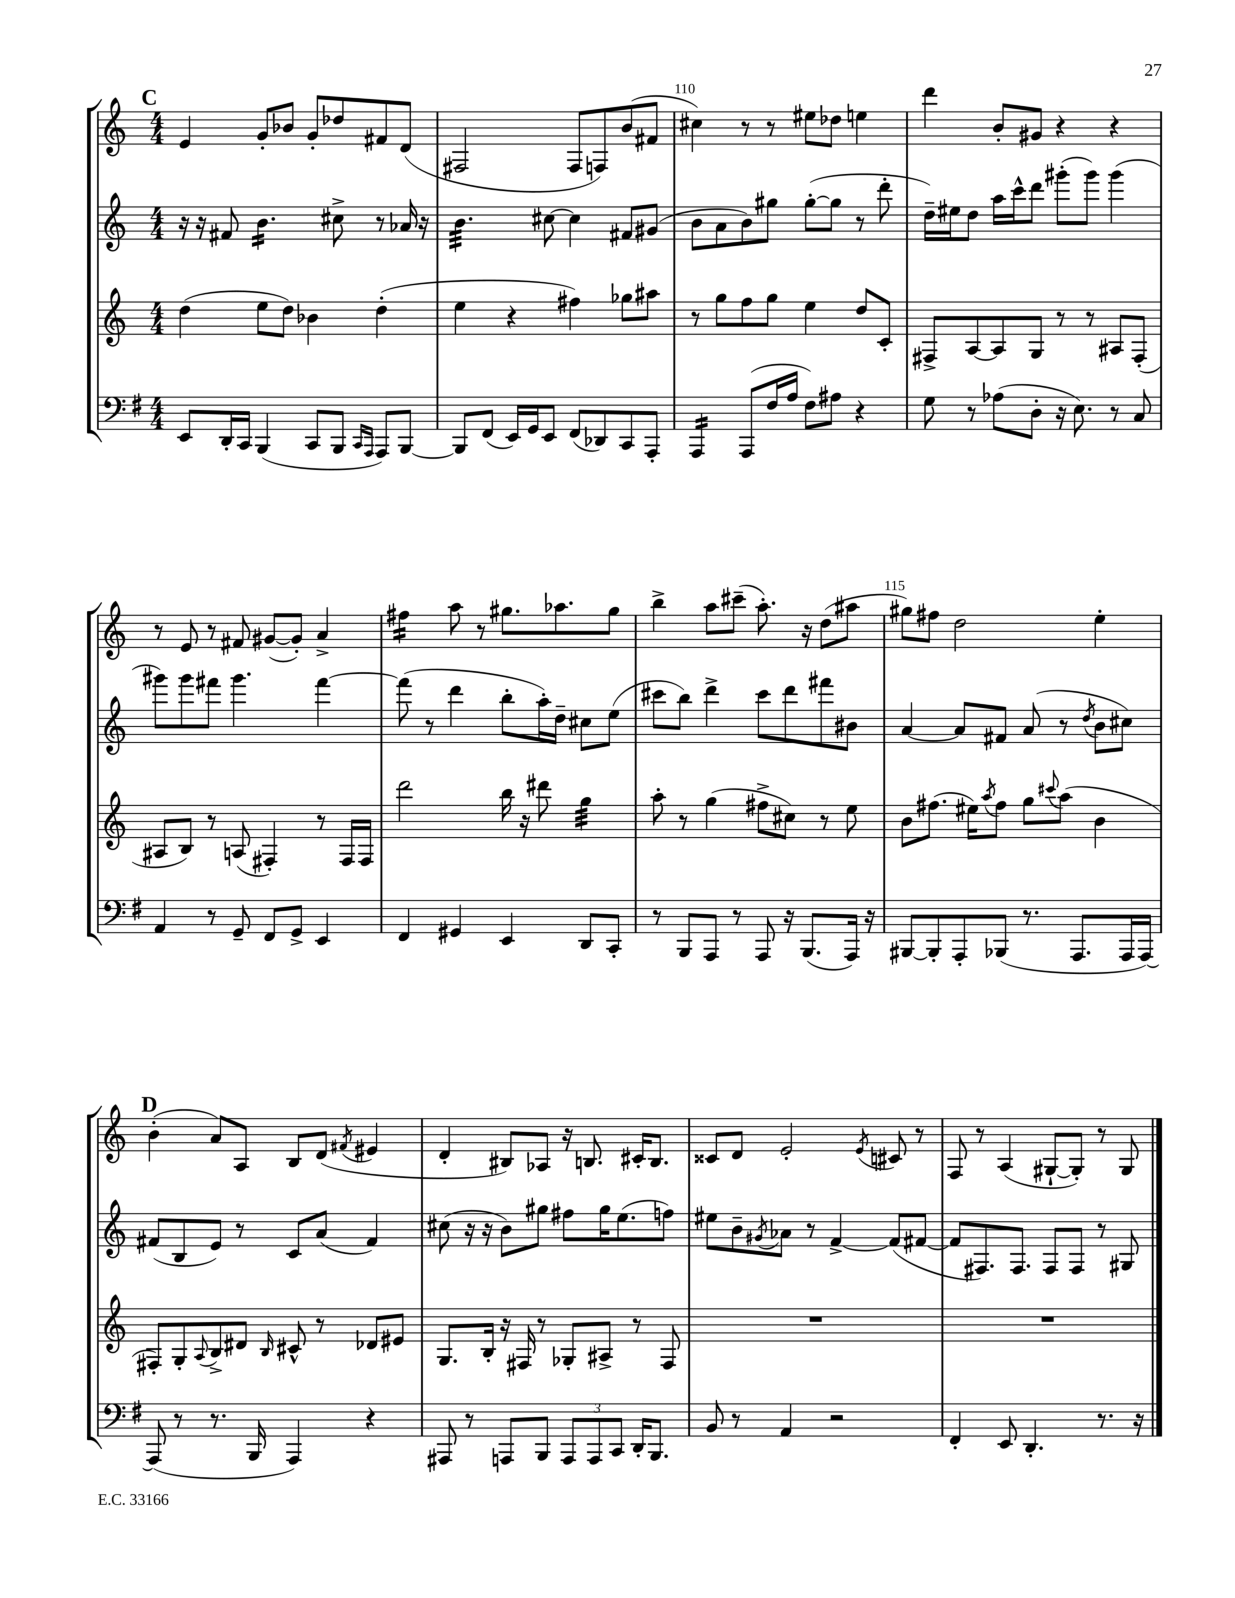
<<
\new StaffGroup <<
\new Staff = "s0" {
    \clef treble \key c \major \numericTimeSignature \time 4/4
    \mark \markup { \bold "C" } e'4 g'8-. bes'8 g'8-. des''8 fis'8 d'8( |
    fis2 fis8 f8) b'8( fis'8 |
    cis''4) r8 r8 eis''8 des''8 e''4 |
    d'''4 b'8-. gis'8 r4 r4 |
    r8 e'8 r8 fis'8 gis'8~( gis'8-.) a'4-> |
    fis''4:16 a''8 r8 gis''8. aes''8. gis''8 |
    b''4-> a''8 cis'''8--( a''8.-.) r16 d''8( ais''8 |
    gis''8) fis''8 d''2 e''4-. |
    \mark \markup { \bold "D" } b'4-.( a'8) a8 b8 d'8( \acciaccatura { fis'8 } eis'4 |
    d'4-. bis8) aes8 r16 b8. cis'16-. b8. |
    cisis'8 d'8 e'2-. \acciaccatura { e'8 } cis'8 r8 |
    f8 r8 a4( gis8~-! gis8-.) r8 gis8 \bar "|." |
}
\new Staff = "s1" {
    \clef treble \key c \major \numericTimeSignature \time 4/4
    \mark \markup { \bold "C" } r16 r16 fis'8 b'4.:16 cis''8-> r8 aes'16 r16 |
    b'4.:32 cis''8~ cis''4 fis'8 gis'8( |
    b'8 a'8 b'8) gis''8 gis''8~-.( gis''8 r8 d'''8-. |
    d''16--) eis''16 d''8 a''16 c'''16-^ d'''8 gis'''8-.( gis'''8) gis'''4( |
    gis'''8) gis'''8 fis'''8 gis'''4. fis'''4~ |
    fis'''8( r8 d'''4 b''8-. a''16-.) d''16-- cis''8 e''8( |
    cis'''8 b''8) d'''4-> cis'''8 d'''8 fis'''8 bis'8 |
    a'4~ a'8 fis'8 a'8( r8 \acciaccatura { d''8 } b'8 cis''8) |
    \mark \markup { \bold "D" } fis'8( b8 e'8) r8 c'8 a'8( fis'4) |
    cis''8( r16 r16 b'8) gis''8 fis''8 gis''16 e''8.( f''8) |
    eis''8 b'8-- \acciaccatura { gis'8 } aes'8 r8 f'4~-> f'8( fis'8~ |
    fis'8 fis8.) fis8. fis8 fis8 r8 gis8 \bar "|." |
}
\new Staff = "s2" {
    \clef treble \key c \major \numericTimeSignature \time 4/4
    \mark \markup { \bold "C" } d''4( e''8 d''8) bes'4 d''4-.( |
    e''4 r4 fis''4) ges''8 ais''8 |
    r8 g''8 f''8 g''8 e''4 d''8 c'8-. |
    fis8-> a8~ a8 g8 r8 r8 ais8 fis8-.( |
    ais8 b8) r8 a8( fis4-.) r8 fis16 fis16 |
    d'''2 b''16 r16 dis'''8 g''4:32 |
    a''8-. r8 g''4( fis''8-> cis''8) r8 e''8 |
    b'8 fis''8.( eis''16) \acciaccatura { a''8 } fis''8 g''8 \appoggiatura { cis'''8 } a''8( b'4 |
    \mark \markup { \bold "D" } fis8-.) g8-. \appoggiatura { a8 } b8-> dis'8 \grace { b16 } cis'8-^ r8 des'8 eis'8 |
    g8. b16-. r16 fis16 r8 ges8-. ais8-> r8 fis8 |
    R1 |
    R1 \bar "|." |
}
\new Staff = "s3" {
    \clef bass \key g \major \numericTimeSignature \time 4/4
    \mark \markup { \bold "C" } e,8 d,16-. c,16 b,,4( c,8 b,,8 \grace { c,16 a,,16 } a,,8) b,,8~ |
    b,,8 fis,8( e,16) g,16 e,8 fis,8( des,8) c,8 a,,8-. |
    a,,4:16 a,,8( fis16 a16 fis8) ais8 r4 |
    g8 r8 aes8( d8-. r16 e8.) r8 c8 |
    a,4 r8 g,8-- fis,8 g,8-> e,4 |
    fis,4 gis,4 e,4 d,8 c,8-. |
    r8 b,,8 a,,8 r8 a,,8 r16 b,,8.( a,,16) r16 |
    bis,,8~ bis,,8-. a,,8-. bes,,8( r8. a,,8. a,,16 a,,16~) |
    \mark \markup { \bold "D" } a,,8( r8 r8. b,,16 a,,4) r4 |
    ais,,8 r8 a,,8 b,,8 \tuplet 3/2 { a,,8 a,,8 c,8 } d,16-. b,,8. |
    b,8 r8 a,4 r2 |
    fis,4-. e,8 d,4.-. r8. r16 \bar "|." |
}
>>
>>
\layout { \context { \Score currentBarNumber = #108 \override BarNumber.break-visibility = ##(#f #t #t) barNumberVisibility = #(every-nth-bar-number-visible 5) } }
